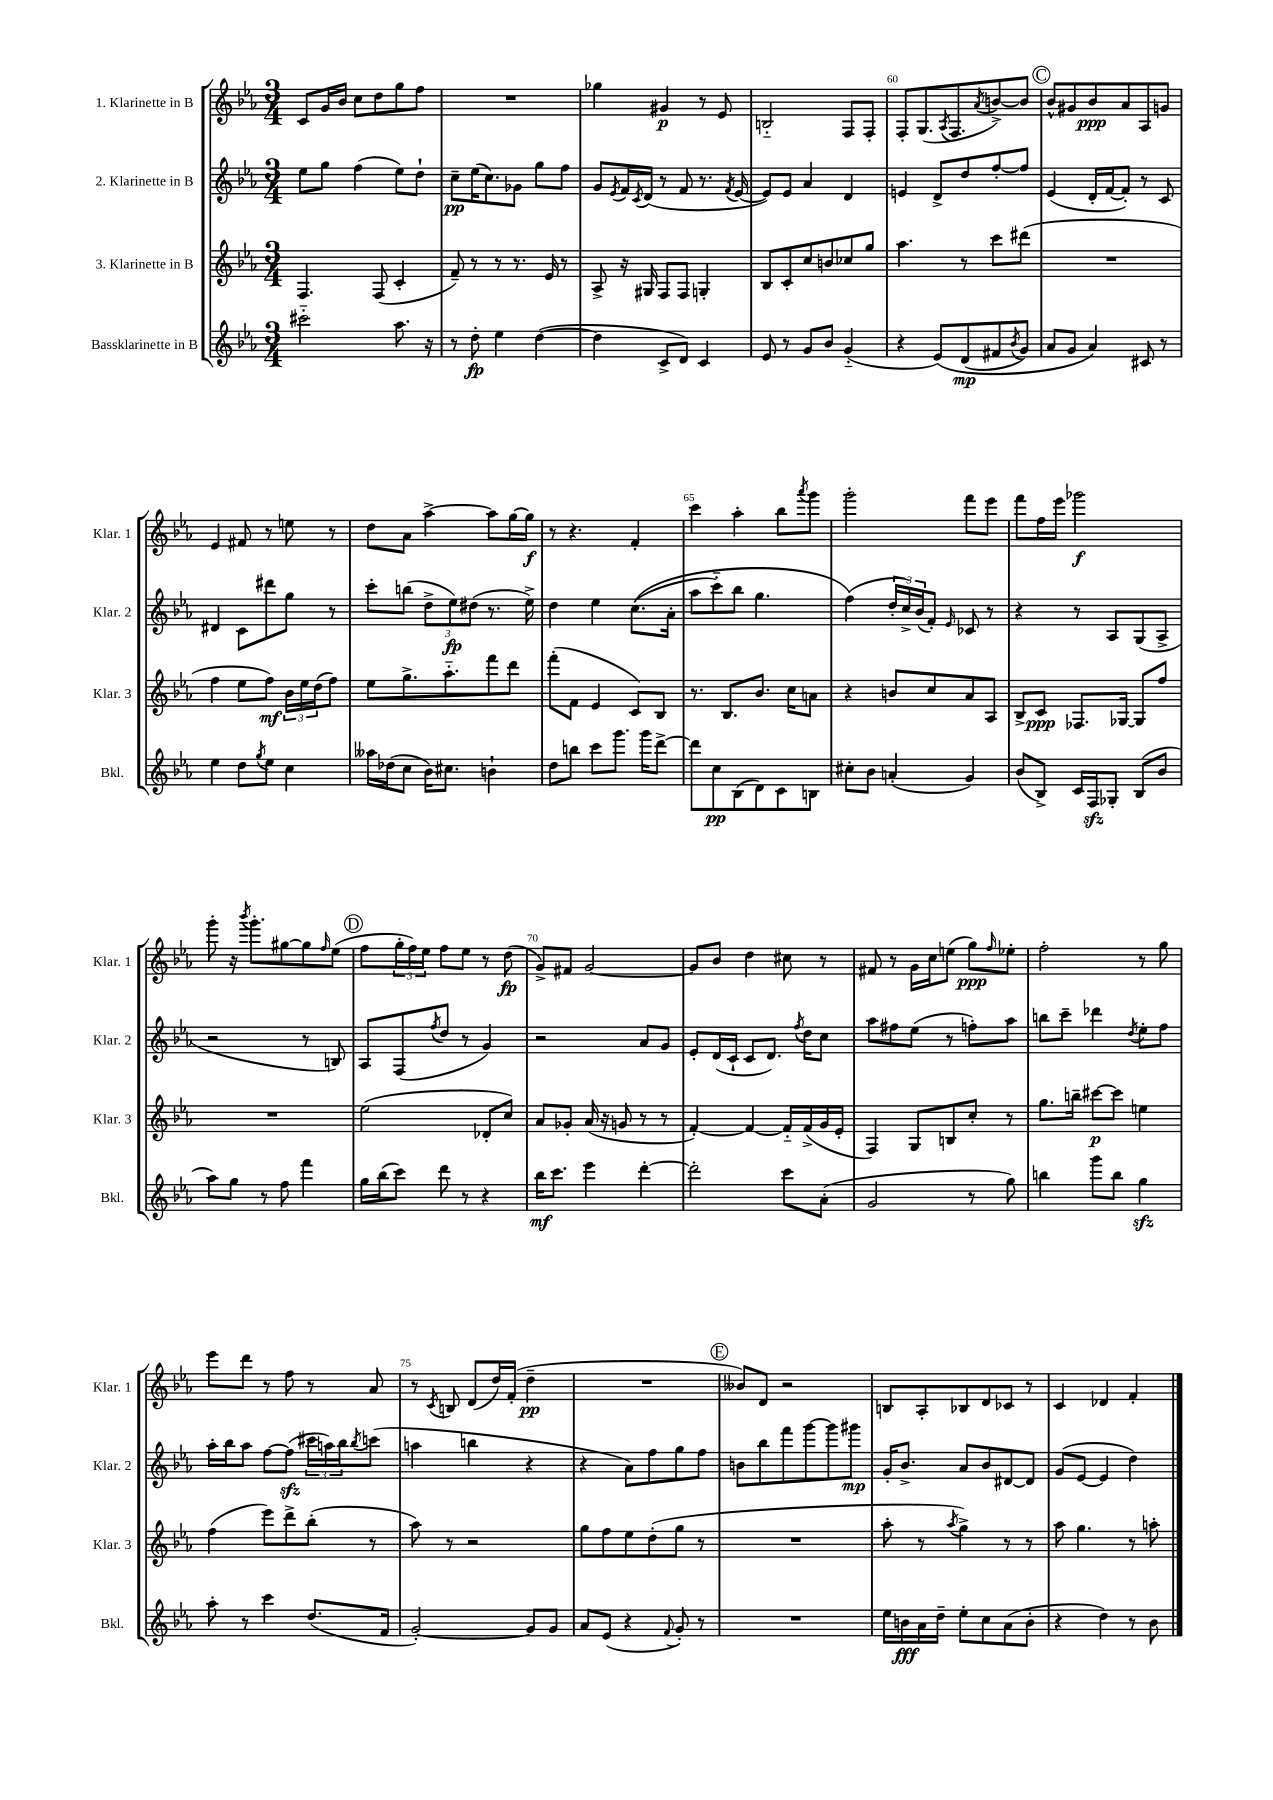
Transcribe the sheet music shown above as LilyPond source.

<<
\new StaffGroup <<
\new Staff = "s0" \with { instrumentName = "1. Klarinette in B" shortInstrumentName = "Klar. 1" } {
    \clef treble \key ees \major \numericTimeSignature \time 3/4
    c'8 g'16 bes'16 c''8 d''8 g''8 f''8 |
    R2. |
    ges''4 gis'4\p r8 ees'8 |
    b2-_ f8 f8-. |
    f8-. g8.( \acciaccatura { aes8 } f8. \acciaccatura { aes'8 } b'8~->) b'8 |
    \mark \markup { \circle "C" } bes'8-^ gis'8 bes'8\ppp aes'8 aes8 g'8 |
    ees'4 fis'8 r8 e''8 r8 |
    d''8 aes'8 aes''4~-> aes''8 g''16~ g''16\f |
    r8 r4. f'4-. |
    c'''4 aes''4-. bes''8 \acciaccatura { aes'''8 } g'''8 |
    g'''2-. f'''8 ees'''8 |
    f'''8 f''16 ees'''16 ges'''2\f |
    g'''8-. r16 \acciaccatura { bes'''8 } g'''8.-. gis''8~ gis''8 \grace { f''16 } ees''8( |
    \mark \markup { \circle "D" } f''8 \tuplet 3/2 { g''16-. f''16) ees''16 } f''8 ees''8 r8 d''8\fp( |
    g'8->) fis'8 g'2~ |
    g'8 bes'8 d''4 cis''8 r8 |
    fis'8 r8 g'16 c''16 e''8( g''8\ppp) \grace { f''16 } ees''8-. |
    f''2-. r8 g''8 |
    ees'''8 d'''8 r8 f''8 r8 aes'8 |
    r8 \acciaccatura { c'8 } b8 d'8( d''16) f'16-.( d''4--\pp |
    R2. |
    \mark \markup { \circle "E" } beses'8) d'8 r2 |
    b8 aes8-. bes8 d'8 ces'8 r8 |
    c'4 des'4 f'4-. \bar "|." |
}
\new Staff = "s1" \with { instrumentName = "2. Klarinette in B" shortInstrumentName = "Klar. 2" } {
    \clef treble \key ees \major \numericTimeSignature \time 3/4
    ees''8 g''8 f''4( ees''8) d''8-! |
    c''8--\pp ees''16( c''8.) ges'8 g''8 f''8 |
    g'8 \acciaccatura { ees'8 } f'16 \acciaccatura { c'8 } d'16( r8 f'8 r8. \acciaccatura { f'8 } ees'16~ |
    ees'8) ees'8 aes'4 d'4 |
    e'4 d'8-> d''8 f''8~-. f''8 |
    \mark \markup { \circle "C" } ees'4( d'16-. f'16~ f'8-.) r8 c'8 |
    dis'4 c'8 dis'''8 g''8 r8 |
    c'''8-. b''8( \tuplet 3/2 { d''8-> ees''8\fp) dis''8( } r8. ees''16->) |
    d''4 ees''4 c''8.(\( aes'16-. |
    aes''8 c'''8-_) bes''8 g''4. |
    f''4(\) \tuplet 3/2 { d''16-. c''16->) bes'16( } f'8-.) \grace { ees'16 } ces'8 r8 |
    r4 r8 aes8 g8( aes8-> |
    r2 r8 b8) |
    \mark \markup { \circle "D" } aes8 f8( \acciaccatura { f''8 } d''8 r8 g'4) |
    r2 aes'8 g'8 |
    ees'8-. d'16( c'16-! c'8 d'8.) \acciaccatura { f''8 } d''16 c''8 |
    aes''8 fis''8 ees''8( r8 f''8-.) aes''8 |
    b''8 c'''8-- des'''4 \acciaccatura { d''8 } ees''8-. f''8 |
    aes''16-. bes''16 aes''8 f''8~ f''8\sfz( \tuplet 3/2 { cis'''16 a''16) bes''16 } \acciaccatura { bes''8 } c'''8( |
    a''4 b''4 r4 |
    r4 aes'8) f''8 g''8 f''8 |
    \mark \markup { \circle "E" } b'8 bes''8 f'''8 g'''8~ g'''8 gis'''8\mp |
    g'16-. bes'8.-> aes'8 bes'8 dis'8~ dis'8 |
    g'8( ees'8~ ees'4 d''4) \bar "|." |
}
\new Staff = "s2" \with { instrumentName = "3. Klarinette in B" shortInstrumentName = "Klar. 3" } {
    \clef treble \key ees \major \numericTimeSignature \time 3/4
    f4. f8( c'4-. |
    f'8--) r8 r8 r8. ees'16 r8 |
    aes8-> r16 gis16 f8 f8 g4-. |
    bes8 c'8-. c''8 b'8 ces''8 g''8 |
    aes''4. r8 c'''8 dis'''8( |
    \mark \markup { \circle "C" } R2. |
    f''4 ees''8 f''8\mf) \tuplet 3/2 { bes'16 ees''16 d''16( } f''8) |
    ees''8 g''8.-> aes''8.-_ f'''8 d'''8 |
    f'''8-.( f'8 ees'4 c'8) bes8 |
    r8. bes8. bes'8. c''16 a'8 |
    r4 b'8 c''8 aes'8 aes8 |
    bes8-> c'8\ppp fes8. ges16~ ges8 f''8 |
    R2. |
    \mark \markup { \circle "D" } ees''2( des'8-. c''8) |
    aes'8 ges'8-. aes'16( r16 g'8 r8 r8 |
    f'4~-.) f'4~ f'16-_ f'16->( g'16 ees'16-. |
    f4) g8 b8 c''8-. r8 |
    g''8. b''16-- cis'''8~\p cis'''8 e''4 |
    f''4( ees'''8) d'''8-> bes''8-.( r8 |
    aes''8) r8 r2 |
    g''8 f''8 ees''8 d''8-.( g''8 r8 |
    \mark \markup { \circle "E" } R2. |
    aes''8-. r8 \acciaccatura { aes''8 } g''4->) r8 r8 |
    aes''8 g''4. r8 a''8-. \bar "|." |
}
\new Staff = "s3" \with { instrumentName = "Bassklarinette in B" shortInstrumentName = "Bkl." } {
    \clef treble \key ees \major \numericTimeSignature \time 3/4
    cis'''2-_ aes''8. r16 |
    r8 d''8-.\fp ees''4 d''4~( |
    d''4 c'8-> d'8) c'4 |
    ees'8 r8 g'8 bes'8 g'4-_( |
    r4 ees'8)\( d'8\mp( fis'8 \acciaccatura { bes'8 } g'8) |
    \mark \markup { \circle "C" } aes'8 g'8 aes'4\) cis'8 r8 |
    ees''4 d''8 \acciaccatura { g''8 } ees''8 c''4 |
    aeses''16 des''16( c''8 bes'16) cis''8. b'4-! |
    d''8 b''8 c'''8 g'''8. g'''16 d'''8~-> |
    d'''8 c''8\pp bes8( d'8) c'8 b8 |
    cis''8-. bes'8 a'4-.( g'4) |
    bes'8( bes8->) c'16 f16\sfz ges8-. bes8( bes'8 |
    aes''8) g''8 r8 f''8 f'''4 |
    \mark \markup { \circle "D" } g''16 bes''16( c'''8) d'''8 r8 r4 |
    bes''16\mf c'''8. ees'''4 d'''4~-. |
    d'''2-. c'''8 aes'8-.( |
    g'2 r8 g''8) |
    b''4 g'''8 b''8 g''4\sfz |
    aes''8-. r8 c'''4 d''8.( f'16 |
    g'2~-.) g'8 g'8 |
    aes'8 ees'8( r4 \appoggiatura { f'8 } g'8-.) r8 |
    \mark \markup { \circle "E" } R2. |
    ees''16 b'16\fff aes'16 d''16-- ees''8-. c''8 aes'8( b'8-. |
    r4 d''4) r8 bes'8 \bar "|." |
}
>>
>>
\layout { \context { \Score currentBarNumber = #56 \override BarNumber.break-visibility = ##(#f #t #t) barNumberVisibility = #(every-nth-bar-number-visible 5) } }
